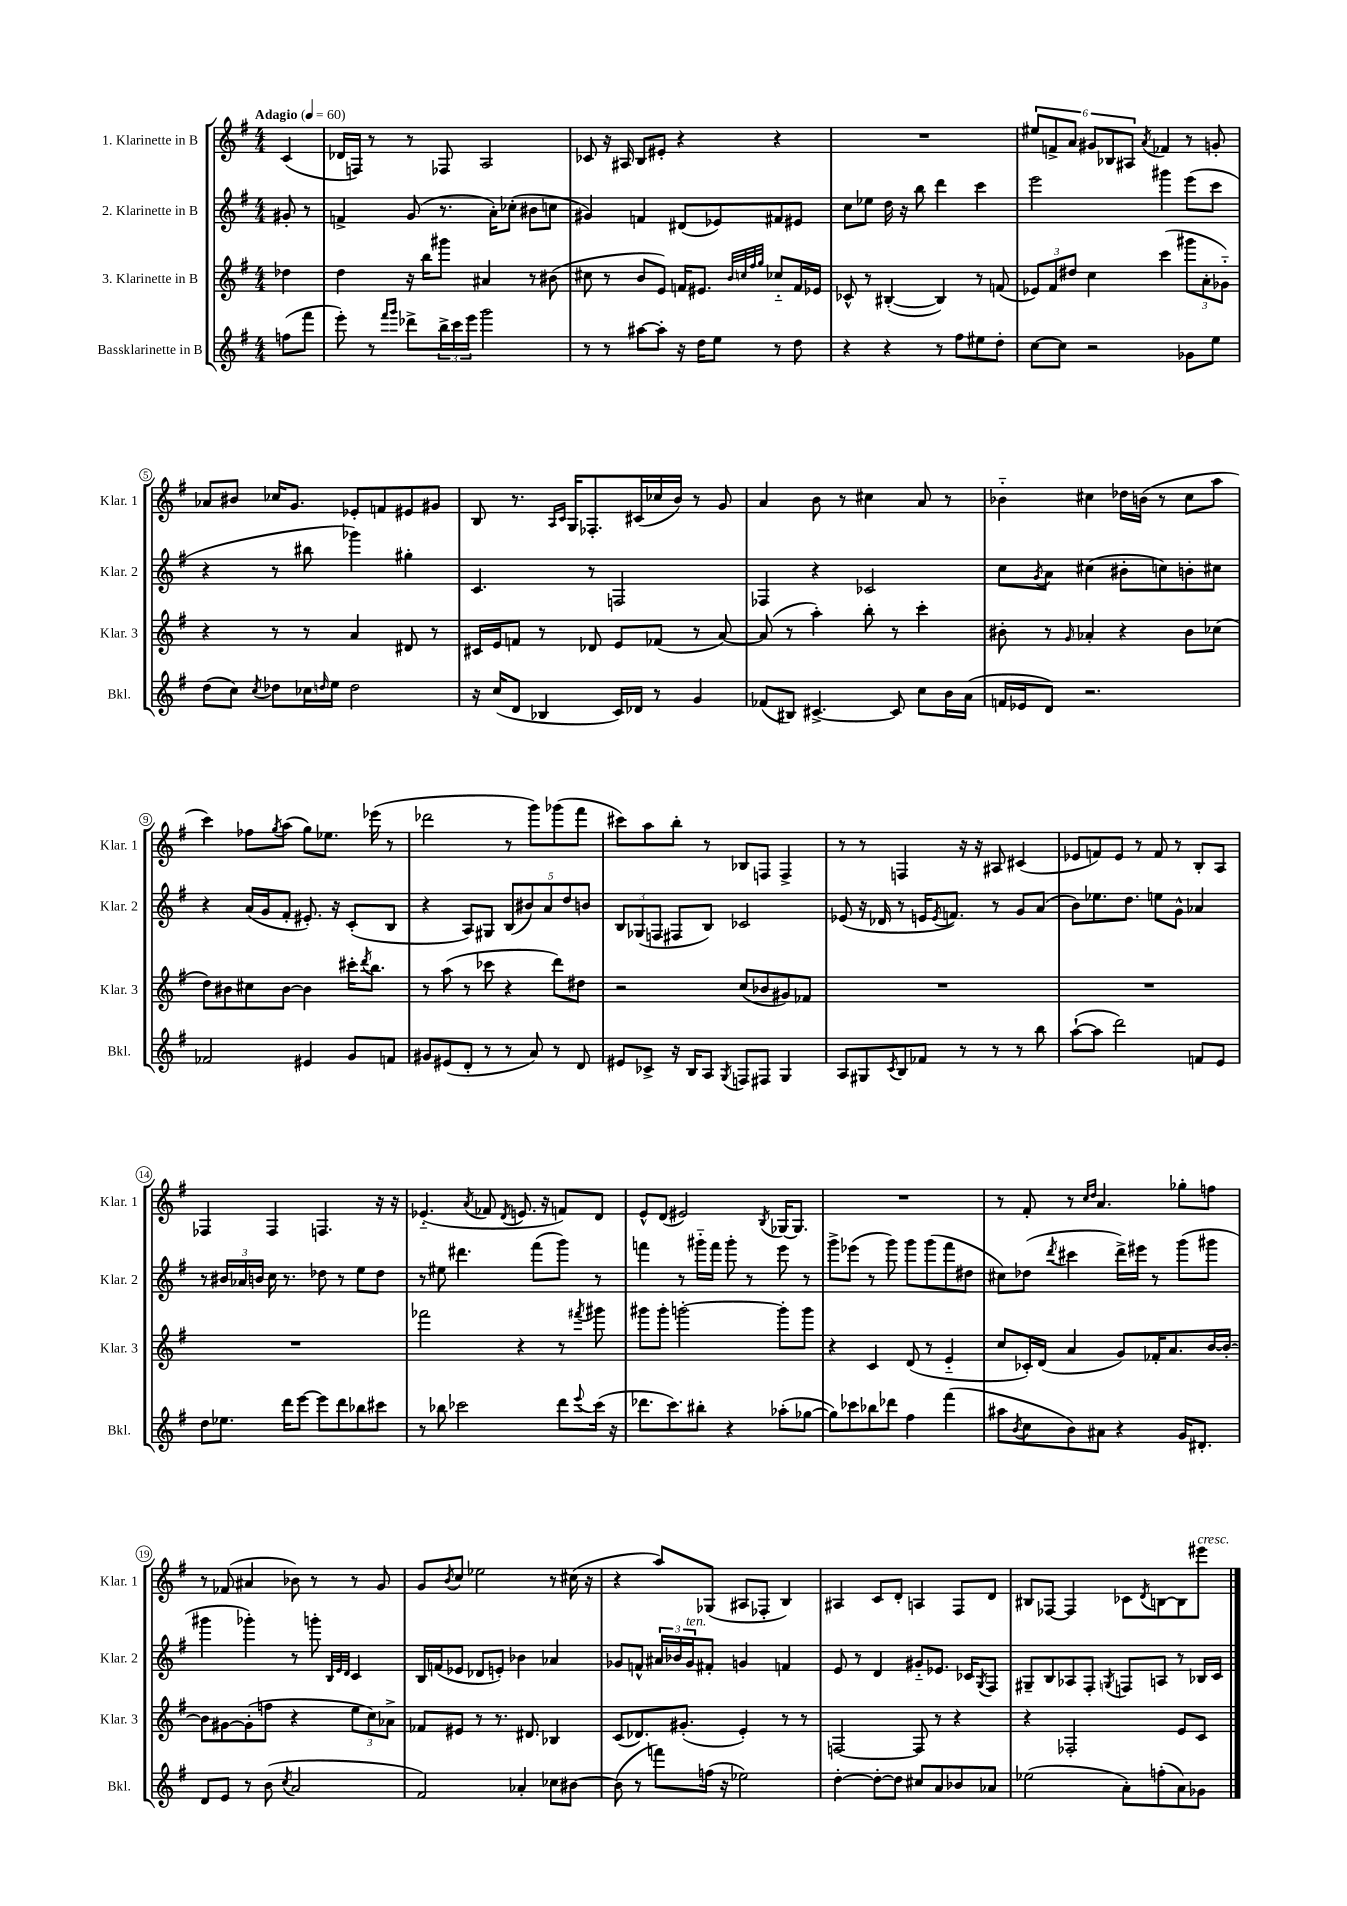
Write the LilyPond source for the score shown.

<<
\new StaffGroup <<
\new Staff = "s0" \with { instrumentName = "1. Klarinette in B" shortInstrumentName = "Klar. 1" } {
    \clef treble \key g \major \numericTimeSignature \time 4/4 \partial 4 \tempo "Adagio" 4 = 60
    c'4( |
    des'16 f16) r8 r8 fes8 a2 |
    ces'8 r16 ais16 b8 eis'8-. r4 r4 |
    R1 |
    \tuplet 6/4 { eis''8 f'8-> a'8 gis'8 bes8 ais8 } \acciaccatura { a'8 } fes'4 r8 g'8-. |
    aes'8 bis'8 ces''16 g'8. ees'8-. f'8 eis'8 gis'8 |
    b8 r8. \grace { a16 c'16 } g16 fes8.-. cis'16( ces''16 b'16) r8 g'8 |
    a'4 b'8 r8 cis''4 a'8 r8 |
    bes'4-_ cis''4 des''16 b'16( r8 cis''8 a''8 |
    c'''4) fes''8 \acciaccatura { g''8 } a''8( g''8) ees''8. ees'''16( r8 |
    des'''2 r8 g'''8) ges'''8( fis'''8 |
    cis'''8) a''8 b''8-. r8 bes8 f8 f4-> |
    r8 r8 f4 r16 r16 ais8 cis'4( |
    ees'8 f'8) ees'8 r8 f'8 r8 b8-. a8 |
    fes4 fes4 f4. r16 r16 |
    ees'4.-_( \acciaccatura { a'8 } fes'8 \acciaccatura { d'8 } e'8. r16 f'8) d'8 |
    e'8-^ d'8( eis'2) \acciaccatura { b8 } ges16~ ges8. |
    R1 |
    r8 fis'8-. r8 \grace { c''16 d''16 } a'4. ges''8-. f''8 |
    r8 fes'8( ais'4 bes'8) r8 r8 g'8 |
    g'8 \acciaccatura { b'8 } c''8 ees''2 r8 cis''16( r16 |
    r4 a''8) ges8( ais8 fes8-. b4) |
    ais4 c'8 d'8-. a4 fis8 d'8 |
    bis8 fes8~ fes4 ces'8 \acciaccatura { d'8 } b8~ b8 eis'''8^\markup { \italic "cresc." } \bar "|." |
}
\new Staff = "s1" \with { instrumentName = "2. Klarinette in B" shortInstrumentName = "Klar. 2" } {
    \clef treble \key g \major \numericTimeSignature \time 4/4 \partial 4
    gis'8-. r8 |
    f'4-> g'8( r8. a'16-.) ces''8-.( bis'8 c''8 |
    gis'4) f'4 dis'8( ees'8) fis'8 eis'8 |
    c''8 ees''8 d''16 r16 b''8 d'''4 c'''4 |
    e'''2 gis'''4 e'''8( c'''8 |
    r4 r8 bis''8 ges'''4) gis''4-. |
    c'4. r8 f2 |
    fes4 r4 ces'2 |
    c''8 \acciaccatura { g'8 } a'8 cis''4( bis'8-. c''8) b'8-. cis''8 |
    r4 a'16( g'16 fis'8-. eis'8.-.) r16 c'8-.( b8 |
    r4 a8) gis8 \tuplet 5/4 { b8( bis'8) a'8 d''8 b'8 } |
    \tuplet 3/2 { b8 ges8( f8 } fis8 b8) ces'2 |
    ees'8( r16 des'16 r8 e'16 \acciaccatura { e'8 } f'8.) r8 g'8 a'8( |
    b'8) ees''8. d''8. e''8 g'8-^ aes'4 |
    r8 \tuplet 3/2 { bis'16 aes'16 b'16 } c''16 r8. des''8 r8 e''8 des''8 |
    r8 eis''8 dis'''4. fis'''8( g'''8) r8 |
    f'''4 r8 gis'''16-_ f'''16 gis'''8-. r8 e'''8 r8 |
    g'''8-> ees'''8( r8 g'''8) g'''8 g'''8( fis'''8 dis''8 |
    cis''8) des''8( \acciaccatura { d'''8 } cis'''4 d'''16->) eis'''16 r8 g'''8( gis'''8 |
    gis'''4 ges'''4-.) r8 g'''8-. \grace { b32 e'32 d'32 } c'4 |
    b16 f'16( ees'8 des'8 e'8-.) bes'4 aes'4 |
    ges'8 f'8-^ \tuplet 3/2 { ais'16 bes'16 ges'16^\markup { \italic "ten." } } fis'8-. g'4 f'4 |
    e'8 r8 d'4 gis'8-_ ees'8. ces'16 \acciaccatura { g8 } fis8 |
    gis8-- b8 aes8 fis8-. \acciaccatura { g8 } f8 a8 r8 bes16 c'16 \bar "|." |
}
\new Staff = "s2" \with { instrumentName = "3. Klarinette in B" shortInstrumentName = "Klar. 3" } {
    \clef treble \key g \major \numericTimeSignature \time 4/4 \partial 4
    des''4 |
    d''4 r16 b''16 gis'''8 ais'4 r8 bis'8( |
    cis''8 r8 b'8 e'8) f'16 eis'8. \grace { b'32 c''32 fis''32 g''32 } ces''8-_ f'16 ees'16 |
    ces'8-^ r8 bis4~-.( bis4) r8 f'8( |
    \tuplet 3/2 { ees'8) fis'8 dis''8 } c''4 c'''4( \tuplet 3/2 { gis'''8 a'8-. ges'8-_) } |
    r4 r8 r8 a'4 dis'8 r8 |
    cis'16 e'16 f'8 r8 des'8 e'8 fes'8( r8 a'8~) |
    a'8( r8 a''4-.) b''8-. r8 c'''4-. |
    bis'8-. r8 \grace { g'16 } aes'4-. r4 bis'8 ces''8( |
    d''8) bis'8 cis''8 bis'8~ bis'4 cis'''16-. \acciaccatura { d'''8 } b''8. |
    r8 a''8( r8 ces'''8 r4 d'''8) dis''8 |
    r2 c''8( bes'8 gis'8) fes'8 |
    R1 |
    R1 |
    R1 |
    fes'''2 r4 r8 \acciaccatura { fis'''8 } gis'''8 |
    gis'''8 gis'''8-. g'''2~-. g'''8-. g'''8 |
    r4 c'4 d'8( r8 e'4-_ |
    c''8 ces'16-.) d'16( a'4 g'8) fes'16-. a'8. b'16~ b'16~-. |
    b'8 gis'8~ gis'8-.( f''8 r4 \tuplet 3/2 { e''8 c''8) aes'8-> } |
    fes'8 eis'8 r8 r8. dis'8. bes4 |
    c'8( des'8.) gis'8.-.( e'4-.) r8 r8 |
    f2~ f8 r8 r4 |
    r4 fes2-. e'8 c'8 \bar "|." |
}
\new Staff = "s3" \with { instrumentName = "Bassklarinette in B" shortInstrumentName = "Bkl." } {
    \clef treble \key g \major \numericTimeSignature \time 4/4 \partial 4
    f''8( fis'''8 |
    e'''8-.) r8 \grace { fis'''16 g'''16 } des'''8-> \tuplet 3/2 { b''16-> c'''16 e'''16 } g'''2 |
    r8 r8 ais''8~ ais''8-. r16 d''16 e''8 r8 d''8 |
    r4 r4 r8 fis''8 eis''8 d''8-. |
    c''8~ c''8 r2 ges'8 e''8 |
    d''8( c''8) \acciaccatura { c''8 } des''8 ces''16 \grace { d''16 } e''16 d''2 |
    r16 c''16( d'8 bes4 c'16) des'16 r8 g'4 |
    fes'8( bis8) cis'4.~-> cis'8 c''8 b'16 a'16( |
    f'16 ees'16 d'8) r2. |
    fes'2 eis'4 g'8 f'8 |
    gis'8 eis'8( d'8-. r8 r8 a'8) r8 d'8 |
    eis'8 ces'8-> r16 b16 a8 \acciaccatura { g8 } f8 fis8 g4 |
    a8 gis8 \acciaccatura { c'8 } b8 fes'8 r8 r8 r8 b''8 |
    a''8~-!( a''8 d'''2) f'8 e'8 |
    d''8 ees''8. d'''16 e'''8~ e'''8 d'''8 bes''8 cis'''8 |
    r8 bes''8 ces'''2 d'''8 \appoggiatura { e'''8 } ces'''16( r16 |
    des'''8. c'''8.) bis''8-. r4 aes''8-.( ges''8~ |
    ges''8) ces'''8 bes''8 des'''8 fis''4 fis'''4( |
    ais''8 \acciaccatura { b'8 } c''8 b'8) ais'8 r4 g'16 dis'8.-. |
    d'8 e'8 r8 b'8( \acciaccatura { c''8 } a'2 |
    fis'2) aes'4-. ces''8 bis'8~ |
    bis'8( r8 f'''8) f''16( r16 ees''2) |
    d''4~-. d''8~-. d''8 cis''8 a'8 bes'8 aes'8 |
    ees''2( a'8-.) f''8-.( a'8) ges'8 \bar "|." |
}
>>
>>
\layout { \context { \Score \override BarNumber.stencil = #(make-stencil-circler 0.1 0.3 ly:text-interface::print) } }
